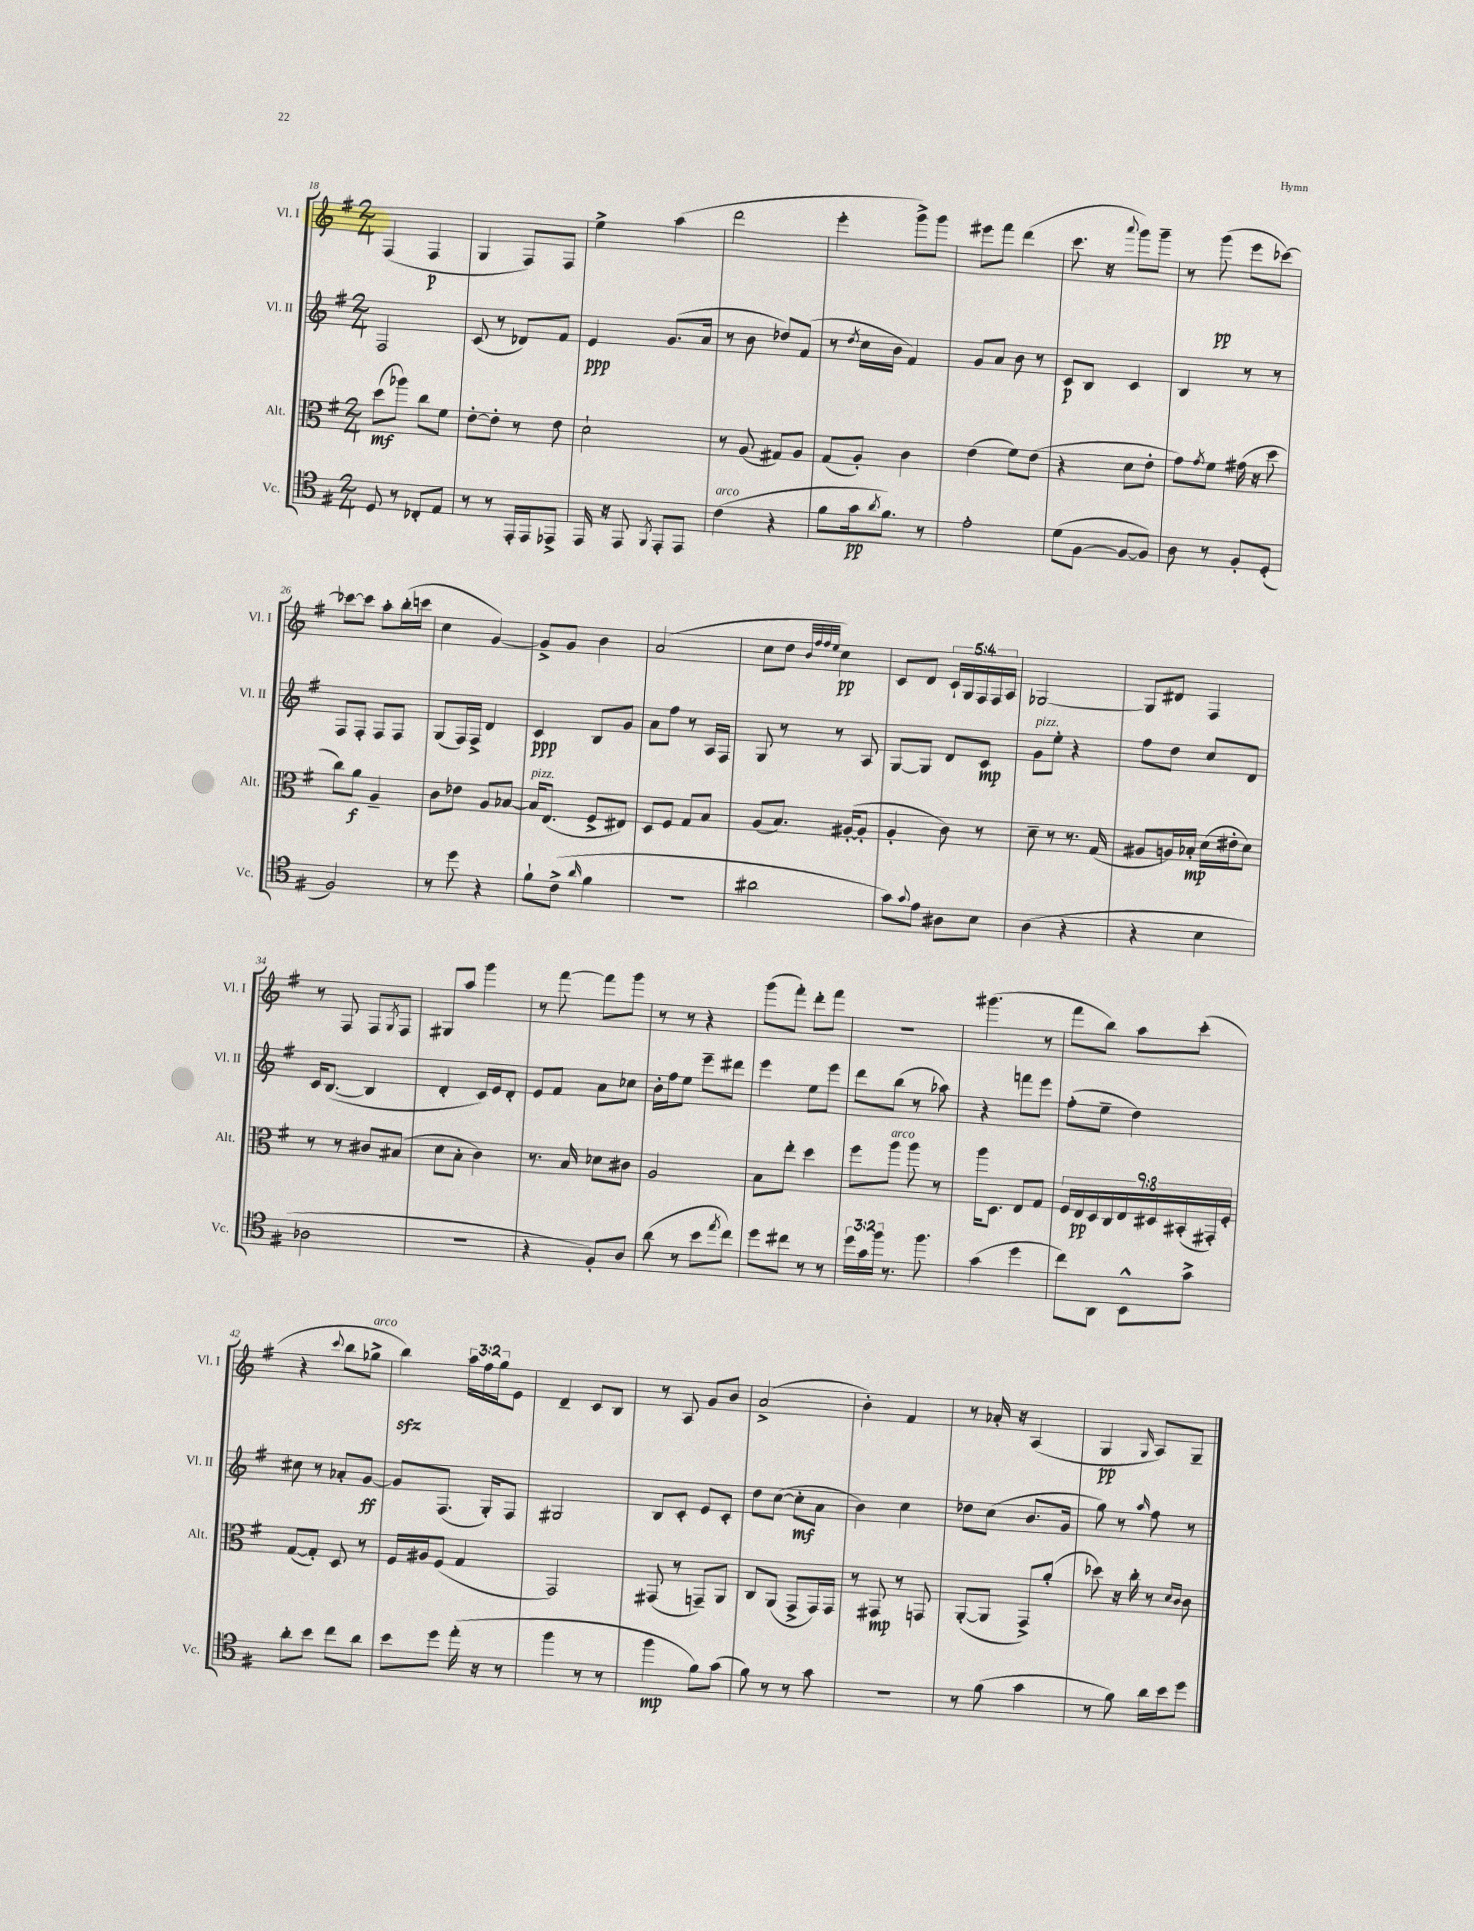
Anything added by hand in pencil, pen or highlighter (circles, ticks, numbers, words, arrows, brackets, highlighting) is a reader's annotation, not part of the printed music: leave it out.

**kern	**dynam	**kern	**dynam	**kern	**dynam	**kern	**dynam
*part4	*part4	*part3	*part3	*part2	*part2	*part1	*part1
*staff4	*staff4	*staff3	*staff3	*staff2	*staff2	*staff1	*staff1
*I"Vc.	*	*I"Alt.	*	*I"Vl. II	*	*I"Vl. I	*
*I'Vc.	*	*I'Alt.	*	*I'Vl. II	*	*I'Vl. I	*
*clefC4	*	*clefC3	*	*clefG2	*	*clefG2	*
*k[f#]	*	*k[f#]	*	*k[f#]	*	*k[f#]	*
*M2/4	*	*M2/4	*	*M2/4	*	*M2/4	*
=18	=18	=18	=18	=18	=18	=18	=18
8D/	.	(8dd\L	mf	2F#/	.	(4F#/	.
8r	.	8aa-X\J)	.	.	.	.	.
8C-X'/L	.	8cc\L	.	.	.	4F#/	p
8E/J	.	8f#\J	.	.	.	.	.
=19	=19	=19	=19	=19	=19	=19	=19
8r	.	[8e'\L	.	(8c/	.	4G/	.
8r	.	8e'\J]	.	8r	.	.	.
16EE'/LL	.	8r	.	8d-X/L)	.	8F#/L)	.
16EE/J	.	.	.	.	.	.	.
8EE-X^/J	.	8e\	.	8f#/J	.	8F#/J	.
=20	=20	=20	=20	=20	=20	=20	=20
16EE/	.	2d`\	.	4e/	ppp	4ee^\	.
16r	.	.	.	.	.	.	.
8EE/	.	.	.	.	.	.	.
8qFF#/	.	.	.	.	.	.	.
8EE'/L	.	.	.	(8.g/L	.	(4aa\	.
8EE/J	.	.	.	.	.	.	.
.	.	.	.	16a/Jk	.	.	.
=21	=21	=21	=21	=21	=21	=21	=21
!LO:TX:a:i:t=arco	!	!	!	!	!	!	!
(4c\	.	8r	.	8r	.	2ddd\	.
.	.	(8A/	.	8b\	.	.	.
4r	.	8G#X/L)	.	8dd-X/L)	.	.	.
.	.	8A/J	.	(8f#/J	.	.	.
=22	=22	=22	=22	=22	=22	=22	=22
8f#\L	.	(8G/L	.	8r	.	4eee'\	.
.	.	.	.	8qdd/	.	.	.
16g\k	pp	8A'/J)	.	16cc\LL	.	.	.
8qa/	.	.	.	.	.	.	.
8.f#\J)	.	.	.	16b\JJ	.	.	.
.	.	4c\	.	4f#/)	.	8ggg^\L)	.
8r	.	.	.	.	.	8ggg\J	.
=23	=23	=23	=23	=23	=23	=23	=23
2e'\	.	(4e\	.	8g/L	.	8eee#X\L	.
.	.	.	.	8a/J	.	8fff#\J	.
.	.	8f#\L)	.	8b\	.	(4ddd\	.
.	.	(8e\J	.	8r	.	.	.
=24	=24	=24	=24	=24	=24	=24	=24
(8d\L	.	4r	.	8c/L	p	8.ccc\	.
[8F#\J	.	.	.	8B/J	.	.	.
.	.	.	.	.	.	16r	.
.	.	.	.	.	.	8qqaaa/	.
8F#/L_	.	8d\L	.	4c/	.	8ggg\L)	.
8F#/J])	.	8e'\J	.	.	.	8ggg~\J	.
=25	=25	=25	=25	=25	=25	=25	=25
8A\	.	8g\L)	.	4B/	.	8r	.
.	.	8qg/	.	.	.	.	.
8r	.	8f#\J	.	.	.	(8ggg\	pp
8F#'/L	.	(16g#X\	.	8r	.	8eee\L	.
.	.	16r	.	.	.	.	.
(8D'/J	.	8dd\	.	8r	.	[8ccc-X\J)	.
!!LO:LB:g=z
=26	=26	=26	=26	=26	=26	=26	=26
2F#/)	.	8cc\L)	.	8F#/L	.	8ccc-X\L_	.
.	.	8a\J	f	8F#'/J	.	8ccc-\J]	.
.	.	4A~/	.	8F#/L	.	8aa'\L	.
.	.	.	.	8F#/J	.	(16bb'\L	.
.	.	.	.	.	.	16cccn\JJ	.
=27	=27	=27	=27	=27	=27	=27	=27
8r	.	8c\L	.	(8G/L	.	4cc\	.
8dd\	.	8e-X\J	.	16F#/L)	.	.	.
.	.	.	.	16F#^/JJ	.	.	.
4r	.	8A/L	.	4d/	.	[4g/)	.
.	.	[8B-X/J	.	.	.	.	.
=28	=28	=28	=28	=28	=28	=28	=28
!	!	!LO:TX:a:i:t=pizz.	!	!	!	!	!
8f#`\L	.	16B-/KL]	.	4c/	ppp	8g^/L]	.
.	.	(8.E/J	.	.	.	.	.
(8c^\J	.	.	.	.	.	8g/J	.
16qqa/	.	.	.	.	.	.	.
4f#\	.	8F#^/L	.	8B/L	.	4b\	.
.	.	8E#X/J)	.	8g/J	.	.	.
=29	=29	=29	=29	=29	=29	=29	=29
2r	.	8D/L	.	8a\L	.	(2a/	.
.	.	8F#/J	.	8ff#\J	.	.	.
.	.	8G/L	.	8r	.	.	.
.	.	8B/J	.	16A/LL	.	.	.
.	.	.	.	16F#/JJ	.	.	.
=30	=30	=30	=30	=30	=30	=30	=30
2a#X\	.	(8A/L	.	8G/	.	8cc\L	.
.	.	8.B/J)	.	8r	.	8dd\J	.
.	.	.	.	.	.	32qqb/LLL	.
.	.	.	.	.	.	32qqff#/	.
.	.	.	.	.	.	32qqff#/	.
.	.	.	.	.	.	32qqee/JJJ	.
.	.	.	.	8r	.	4cc\)	pp
.	.	([16A#X'/KL	.	.	.	.	.
.	.	8A#'/J]	.	8A/	.	.	.
=31	=31	=31	=31	=31	=31	=31	=31
8g\L)	.	4A'/	.	[8G/L	.	8c/L	.
8qqg/	.	.	.	.	.	.	.
8e\J	.	.	.	8G/J]	.	8d/J	.
8A#X\L	.	8c\)	.	8d/L	.	20c`/LL	.
.	.	.	.	.	.	20G/	.
.	.	.	.	.	.	20F#/	.
8B\J	.	8r	.	8c/J	mp	.	.
.	.	.	.	.	.	20F#/	.
.	.	.	.	.	.	20A/JJ	.
=32	=32	=32	=32	=32	=32	=32	=32
!	!	!	!	!LO:TX:a:i:t=pizz.	!	!	!
(4A\	.	8d~\	.	8g\L	.	[2G-X/	.
.	.	8r	.	8ee'\J	.	.	.
4r	.	8.r	.	4r	.	.	.
.	.	(16G/	.	.	.	.	.
=33	=33	=33	=33	=33	=33	=33	=33
4r	.	8A#X/L	.	8ff#\L	.	8G-/L]	.
.	.	16An/L)	.	8dd\J	.	8d#X/J	.
.	.	16B-X'/JJ	mp	.	.	.	.
4B\	.	(16d\LL	.	8cc/L	.	4F#/	.
.	.	16e#X'\J	.	.	.	.	.
.	.	8d\J)	.	8d/J	.	.	.
!!LO:LB:g=z
=34	=34	=34	=34	=34	=34	=34	=34
2A-X\	.	8r	.	16c/KL	.	8r	.
.	.	.	.	([8.B/J	.	.	.
.	.	8r	.	.	.	8F#/	.
.	.	8c#X/L	.	4B/]	.	8F#/L	.
.	.	.	.	.	.	8qG/	.
.	.	(8B#X/J	.	.	.	8F#/J	.
=35	=35	=35	=35	=35	=35	=35	=35
2r	.	8d\L	.	4d'/	.	8G#X/L	.
.	.	8B'\J	.	.	.	8aa/J	.
.	.	4c\)	.	16c/LL)	.	4ggg\	.
.	.	.	.	16e/J	.	.	.
.	.	.	.	8d'/J	.	.	.
=36	=36	=36	=36	=36	=36	=36	=36
4r	.	8.r	.	8e/L	.	8r	.
.	.	.	.	8f#/J	.	[8fff#\	.
.	.	16B/	.	.	.	.	.
8F#'/L)	.	8d-X\L	.	8a\L	.	8fff#\L]	.
8A/J	.	8c#X\J	.	8cc-X\J	.	8ggg\J	.
=37	=37	=37	=37	=37	=37	=37	=37
(8a\	.	2A/	.	16b'\LL	.	8r	.
.	.	.	.	16ff#\J	.	.	.
8r	.	.	.	8ee\J	.	8r	.
8b\L	.	.	.	8eee~\L	.	4r	.
8qee/	.	.	.	.	.	.	.
8cc\J)	.	.	.	8ddd#X\J	.	.	.
=38	=38	=38	=38	=38	=38	=38	=38
8dd\L	.	8B\L	.	4eee\	.	(8ggg\L	.
8cc#X\J	.	8ee'\J	.	.	.	8fff#'\J)	.
8r	.	4dd\	.	8ee\L	.	8ddd'\L	.
8r	.	.	.	8eee\J	.	8fff#\J	.
=39	=39	=39	=39	=39	=39	=39	=39
24dd\LL	.	8ff#\L	.	8ddd\L	.	2r	.
24g\	.	.	.	.	.	.	.
24ff#\JJ	.	.	.	.	.	.	.
!	!	!LO:TX:a:i:t=arco	!	!	!	!	!
8.r	.	8aa\J	.	(8bb\J	.	.	.
.	.	8aa\	.	8r	.	.	.
8.ff#\	.	.	.	.	.	.	.
.	.	8r	.	8aa-X\)	.	.	.
=40	=40	=40	=40	=40	=40	=40	=40
(4g\	.	16aa\KL	.	4r	.	(4.ggg#X\	.
.	.	8.D\J	.	.	.	.	.
4dd\	.	8E/L	.	8fffn\L	.	.	.
.	.	8G/J	.	8eee\J	.	8r	.
=41	=41	=41	=41	=41	=41	=41	=41
8cc\L)	.	18F#/LL	.	(8ff#'\L	.	8fff#\L	.
.	.	18E/	pp	.	.	.	.
.	.	18D/	.	.	.	.	.
8AA\J	.	.	.	8ee~\J	.	8bb\J)	.
.	.	18C/	.	.	.	.	.
.	.	18E/	.	.	.	.	.
8BB^^\L	.	.	.	4dd\)	.	8aa\L	.
.	.	18D#X/	.	.	.	.	.
.	.	(18BB#X'/	.	.	.	.	.
8g^\J	.	.	.	.	.	(8ccc'\J	.
.	.	18GG#X'/)	.	.	.	.	.
.	.	18F#'/JJ	.	.	.	.	.
!!LO:LB:g=z
=42	=42	=42	=42	=42	=42	=42	=42
8a'\L	.	([8G/L	.	8cc#X\	.	4r	.
8b\J	.	8G'/J])	.	8r	.	.	.
.	.	.	.	.	.	8qqccc/	.
8cc\L	.	8D/	.	8a-X'/L	.	8bb\L	.
!	!	!	!	!	!	!LO:TX:a:i:t=arco	!
8a\J	.	8r	.	[8g/J	ff	8gg-X^\J	.
=43	=43	=43	=43	=43	=43	=43	=43
8b\L	.	16F#/LL	.	8g/L]	.	4bbzz\)	.
.	.	16A#X/J	.	.	.	.	.
8dd\J	.	(8F#/J	.	(8.F#/J	.	.	.
(16ee'\	.	4G/	.	.	.	24aa\LL	.
.	.	.	.	.	.	24ff#\	.
16r	.	.	.	16G'/KL)	.	.	.
.	.	.	.	.	.	24gg\J	.
8r	.	.	.	8F#/J	.	8e\J	.
=44	=44	=44	=44	=44	=44	=44	=44
4ff#\	.	2GG/)	.	2G#X/	.	4d~/	.
8r	.	.	.	.	.	8c/L	.
8r	.	.	.	.	.	8B/J	.
=45	=45	=45	=45	=45	=45	=45	=45
4ff#\	mp	(8GG#X/	.	8B/L	.	8r	.
.	.	8r	.	8c'/J	.	8A/	.
8f#\L)	.	8GGn~/L)	.	8e/L	.	8g/L	.
(8g\J	.	8AA/J	.	8c'/J	.	8b/J	.
=46	=46	=46	=46	=46	=46	=46	=46
8f#\)	.	8C/L	.	8dd\L	.	(2a^/	.
8r	.	(8AA/J	.	([8cc\J	.	.	.
8r	.	8GG^/L	.	8cc'\L]	mf	.	.
8g\	.	16GG/L)	.	8a\J	.	.	.
.	.	16GG/JJ	.	.	.	.	.
=47	=47	=47	=47	=47	=47	=47	=47
2r	.	8r	.	4b\)	.	4b'\)	.
.	.	8GG#X/	mp	.	.	.	.
.	.	8r	.	4cc\	.	4f#/	.
.	.	8GGn/	.	.	.	.	.
=48	=48	=48	=48	=48	=48	=48	=48
8r	.	([8AA'/L	.	8dd-X\L	.	8r	.
(8f#\	.	8AA/J]	.	(8cc\J	.	16a-X'/	.
.	.	.	.	.	.	16r	.
4g\	.	8GG^/L)	.	8.b/L	.	(4A/	.
.	.	(8a'/J	.	.	.	.	.
.	.	.	.	16g/Jk	.	.	.
=49	=49	=49	=49	=49	=49	=49	=49
8r	.	8dd-X\)	.	8gg\)	.	4G/	pp
8f#\)	.	16r	.	8r	.	.	.
.	.	16cc'\	.	.	.	.	.
.	.	.	.	16qqaa/	.	16qqG/	.
16a\LL	.	8r	.	8ff#\	.	8A/L)	.
16b\J	.	.	.	.	.	.	.
.	.	16qqd/LL	.	.	.	.	.
.	.	16qqc/JJ	.	.	.	.	.
8dd\J	.	8c\	.	8r	.	8G~/J	.
==	==	==	==	==	==	==	==
*-	*-	*-	*-	*-	*-	*-	*-
